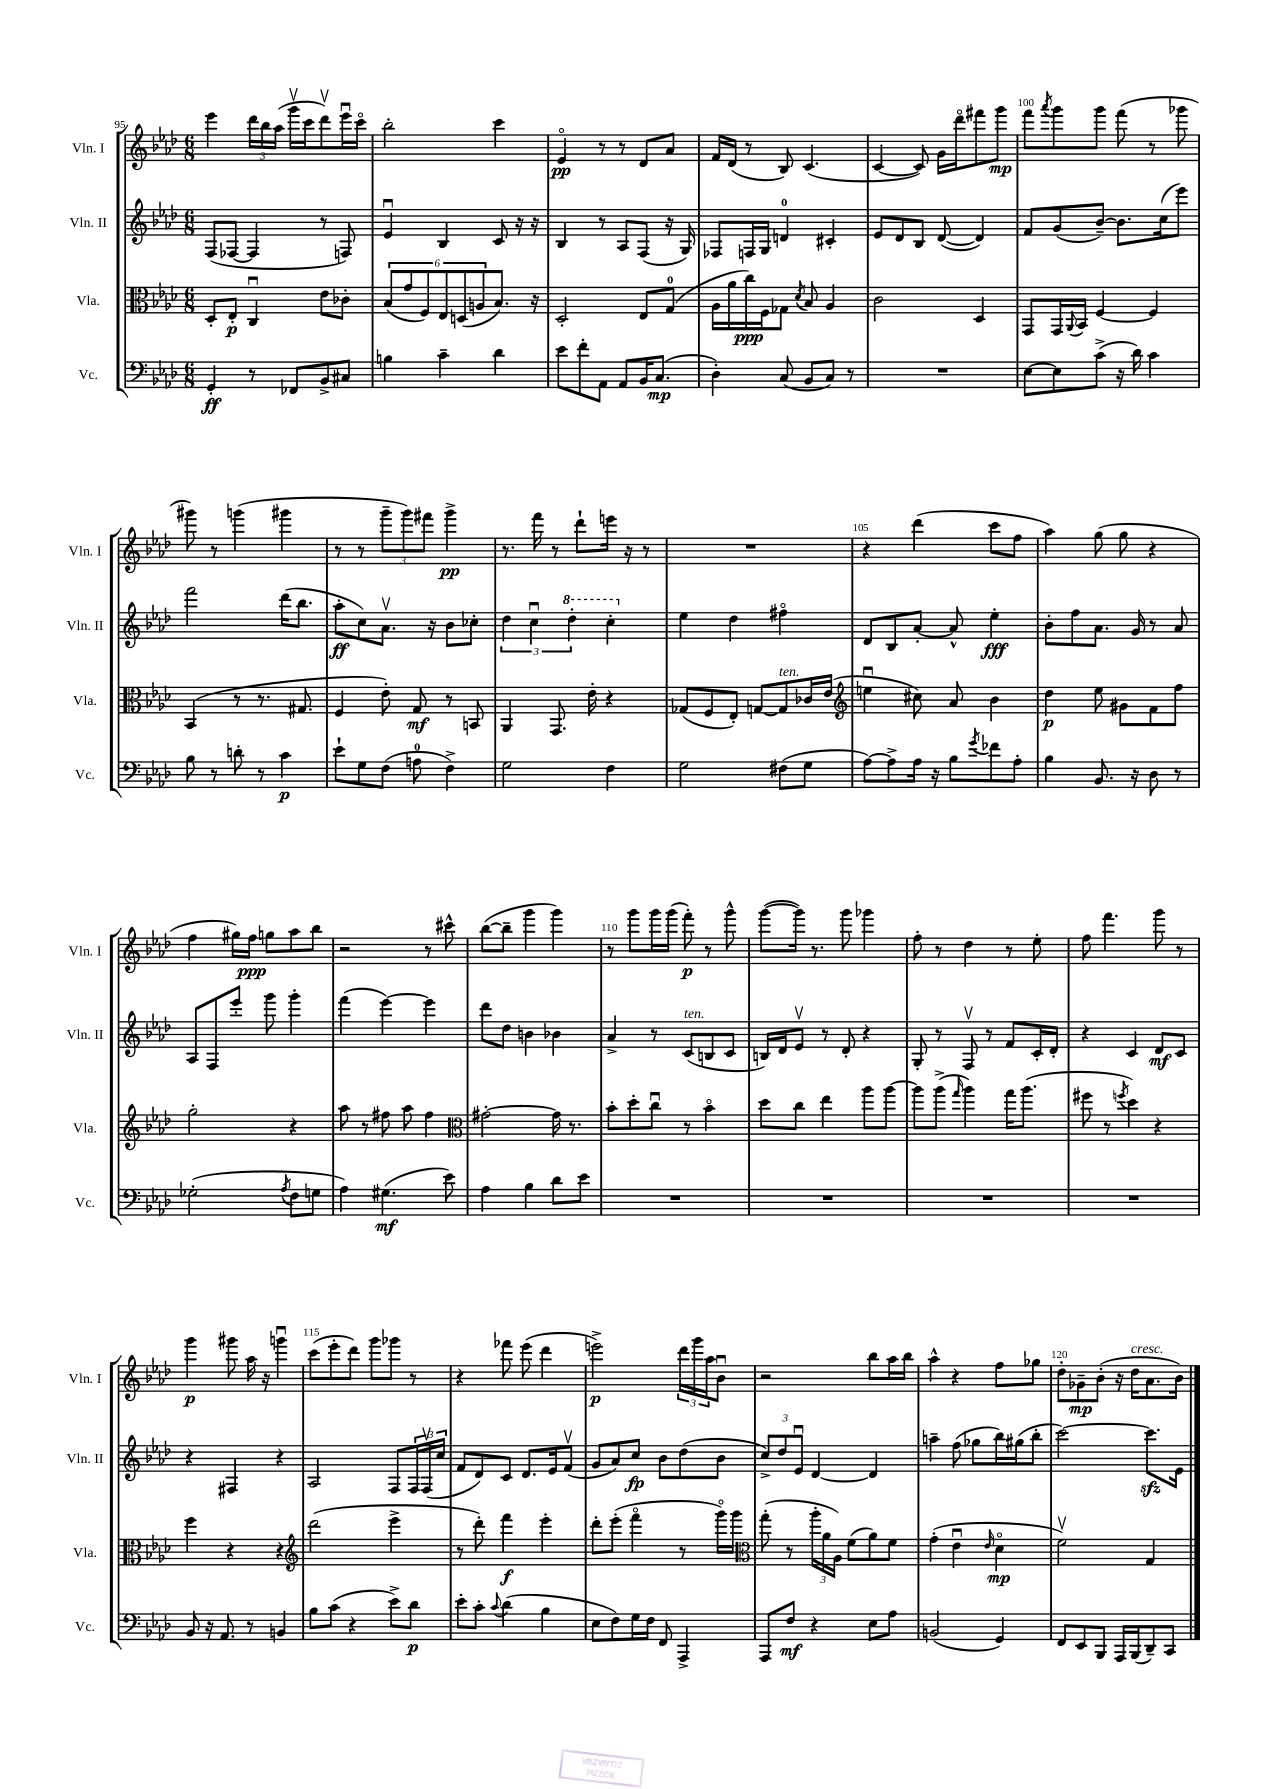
<<
\new StaffGroup <<
\new Staff = "s0" \with { instrumentName = "Vln. I" shortInstrumentName = "Vln. I" } {
    \clef treble \key aes \major \numericTimeSignature \time 6/8
    ees'''4 \tuplet 3/2 { des'''16 bes''16 aes''16( } g'''16\upbow c'''16 des'''8\upbow) ees'''16\downbow c'''16\flageolet |
    bes''2-. c'''4 |
    ees'4\flageolet\pp r8 r8 des'8 aes'8 |
    f'16 des'16( r8 bes8) c'4.( |
    c'4~ c'8) g'16 des'''16\flageolet fis'''8 g'''8\mp |
    f'''8 \acciaccatura { aes'''8 } g'''8 g'''8 f'''8( r8 ges'''8 |
    gis'''8) r8 g'''4( gis'''4 |
    r8 r8 \tuplet 3/2 { g'''8-- g'''8) fis'''8 } g'''4->\pp |
    r8. f'''16 r8 des'''8-! e'''16 r16 r8 |
    R2. |
    r4 des'''4( c'''8 f''8 |
    aes''4) g''8( g''8 r4 |
    f''4 gis''16) f''16\ppp g''8 aes''8 bes''8 |
    r2 r8 cis'''8-^ |
    bes''8~( bes''8-- g'''4 g'''4) |
    r8 g'''8 g'''16 g'''16( f'''8-.\p) r8 g'''8-^ |
    g'''8~( g'''16) r8. g'''8 ges'''4 |
    f''8-. r8 des''4 r8 ees''8-. |
    f''8 f'''4. g'''8 r8 |
    g'''4\p gis'''8 aes''16 r16 g'''4\downbow |
    c'''8( ees'''8-. des'''8) g'''8 ges'''8 r8 |
    r4 fes'''8 ees'''8( des'''4 |
    e'''2->\p) \tuplet 3/2 { des'''16 g'''16 aes''16 } bes'8\downbow |
    r2 bes''8 aes''16 bes''16 |
    aes''4-^ r4 f''8 ges''8 |
    des''8-. ges'8--\mp bes'8-.( r16 des''16^\markup { \italic "cresc." } aes'8. bes'16) \bar "|." |
}
\new Staff = "s1" \with { instrumentName = "Vln. II" shortInstrumentName = "Vln. II" } {
    \clef treble \key aes \major \numericTimeSignature \time 6/8
    f8( fes8~ fes4 r8 f8) |
    ees'4\downbow bes4 c'8 r16 r16 |
    bes4 r8 aes8 f8( r16 g16) |
    fes8 f16 g16 d'4-0 cis'4-. |
    ees'8 des'8 bes8 des'8~( des'4) |
    f'8 g'8( bes'8~--) bes'8. c''16( ees'''8) |
    f'''2 des'''16( bes''8. |
    aes''8-.\ff c''8) aes'8.\upbow r16 bes'8 ces''8-. |
    \tuplet 3/2 { des''4 c''4\downbow \ottava #1 des'''4-. } c'''4-. \ottava #0 |
    ees''4 des''4 fis''4\flageolet |
    des'8 bes8 aes'8~-. aes'8-^ ees''4-.\fff |
    bes'8-. f''8 aes'8. g'16 r8 aes'8 |
    aes8 f8 ees'''8-. g'''8 g'''4-. |
    f'''4( ees'''4~) ees'''4 |
    des'''8 des''8 b'4 bes'4 |
    aes'4-> r8 c'8^\markup { \italic "ten." }( b8 c'8 |
    b16) des'16 ees'8\upbow r8 des'8-. r4 |
    g8-. r8 f8\upbow r8 f'8 c'16-. des'16-. |
    r4 c'4 des'8\mf c'8 |
    r4 fis4 r4 |
    aes2 f8 \tuplet 3/2 { f16 f16\upbow( c''16 } |
    f'8 des'8) c'8 des'8. ees'16 f'8\upbow( |
    g'8 aes'8) c''8\fp bes'8 des''8( bes'8 |
    \tuplet 3/2 { c''8->) des''8 ees'8\downbow } des'4~ des'4 |
    a''4-- f''8( ges''8 bes''16) gis''16( bes''8-. |
    c'''2~) c'''8.\sfz ees'16 \bar "|." |
}
\new Staff = "s2" \with { instrumentName = "Vla." shortInstrumentName = "Vla." } {
    \clef alto \key aes \major \numericTimeSignature \time 6/8
    des8-. ees8-.\p c4\downbow ees'8 ces'8-. |
    \tuplet 6/4 { bes8( g'8 f8) ees8 d8( a8 } bes8.) r16 |
    des2-. ees8 g8-0( |
    aes16 aes'16 c''16\ppp) f16 ges8 \acciaccatura { des'8 } bes8 aes4 |
    c'2 des4 |
    g,8 g,16 \appoggiatura { aes,8 } bes,16 f4~ f4 |
    bes,4( r8 r8. gis8. |
    f4 ees'8-.) g8\mf r8 b,8 |
    aes,4 g,8. ees'16-. r4 |
    ges8( f8 ees8-.) g8~ g8^\markup { \italic "ten." } ces'16 ees'16( |
    \clef treble e''4\downbow cis''8) aes'8 bes'4 |
    des''4\p ees''8 gis'8 f'8 f''8 |
    g''2-. r4 |
    aes''8 r8 fis''8 aes''8 fis''4 |
    \clef alto gis'2~-. gis'16 r8. |
    bes'8-. des''8-. c''8\downbow r8 bes'4\flageolet |
    des''8 c''8 ees''4 aes''8 aes''8~ |
    aes''8 aes''8->( \grace { g''16 } aes''4) g''16 aes''8.( |
    fis''8 r8 \acciaccatura { f''8 } des''4) r4 |
    f''4 r4 r4 |
    \clef treble des'''2( ees'''4-> |
    r8 des'''8-.) f'''4\f ees'''4-. |
    des'''8-. ees'''8-.( f'''4\flageolet r8 g'''16\flageolet) g'''16 |
    \clef alto g''8-.( r8 \tuplet 3/2 { aes''16-. aes'16 aes16) } f'8( aes'8) f'8 |
    g'4-.( ees'4\downbow \grace { ees'16 } des'4\flageolet\mp |
    f'2\upbow) g4 \bar "|." |
}
\new Staff = "s3" \with { instrumentName = "Vc." shortInstrumentName = "Vc." } {
    \clef bass \key aes \major \numericTimeSignature \time 6/8
    g,4-.\ff r8 fes,8 bes,8-> cis8 |
    b4 c'4-- des'4 |
    ees'8 f'8-. aes,8 aes,8 bes,16 c8.\mp( |
    des4-.) c8( bes,8 c8) r8 |
    R2. |
    ees8~ ees8 c'8->( r16 des'16) c'4 |
    bes8 r8 d'8-. r8 c'4\p |
    ees'8-! g8 f8( a8-0 f4->) |
    g2 f4 |
    g2 fis8( g8 |
    aes8~) aes8-> aes16 r16 bes8 \acciaccatura { g'8 } fes'8 aes8-. |
    bes4 bes,8. r16 des8 r8 |
    ges2-.( \acciaccatura { aes8 } f8 g8 |
    aes4) gis4.\mf( ees'8) |
    aes4 bes4 des'8 ees'8 |
    R2. |
    R2. |
    R2. |
    R2. |
    bes,8 r16 aes,8. r8 b,4 |
    bes8 c'8( r4 ees'8->) des'8\p |
    ees'8-. c'8-. \appoggiatura { c'8 } des'4( bes4 |
    ees8 f8) g16 f16 f,8 aes,,4-> |
    aes,,8 f8\mf r4 ees8 aes8 |
    b,2( g,4) |
    f,8 ees,8 bes,,8 aes,,16 bes,,16( des,8--) c,8 \bar "|." |
}
>>
>>
\layout { \context { \Score currentBarNumber = #95 \override BarNumber.break-visibility = ##(#f #t #t) barNumberVisibility = #(every-nth-bar-number-visible 5) } }
